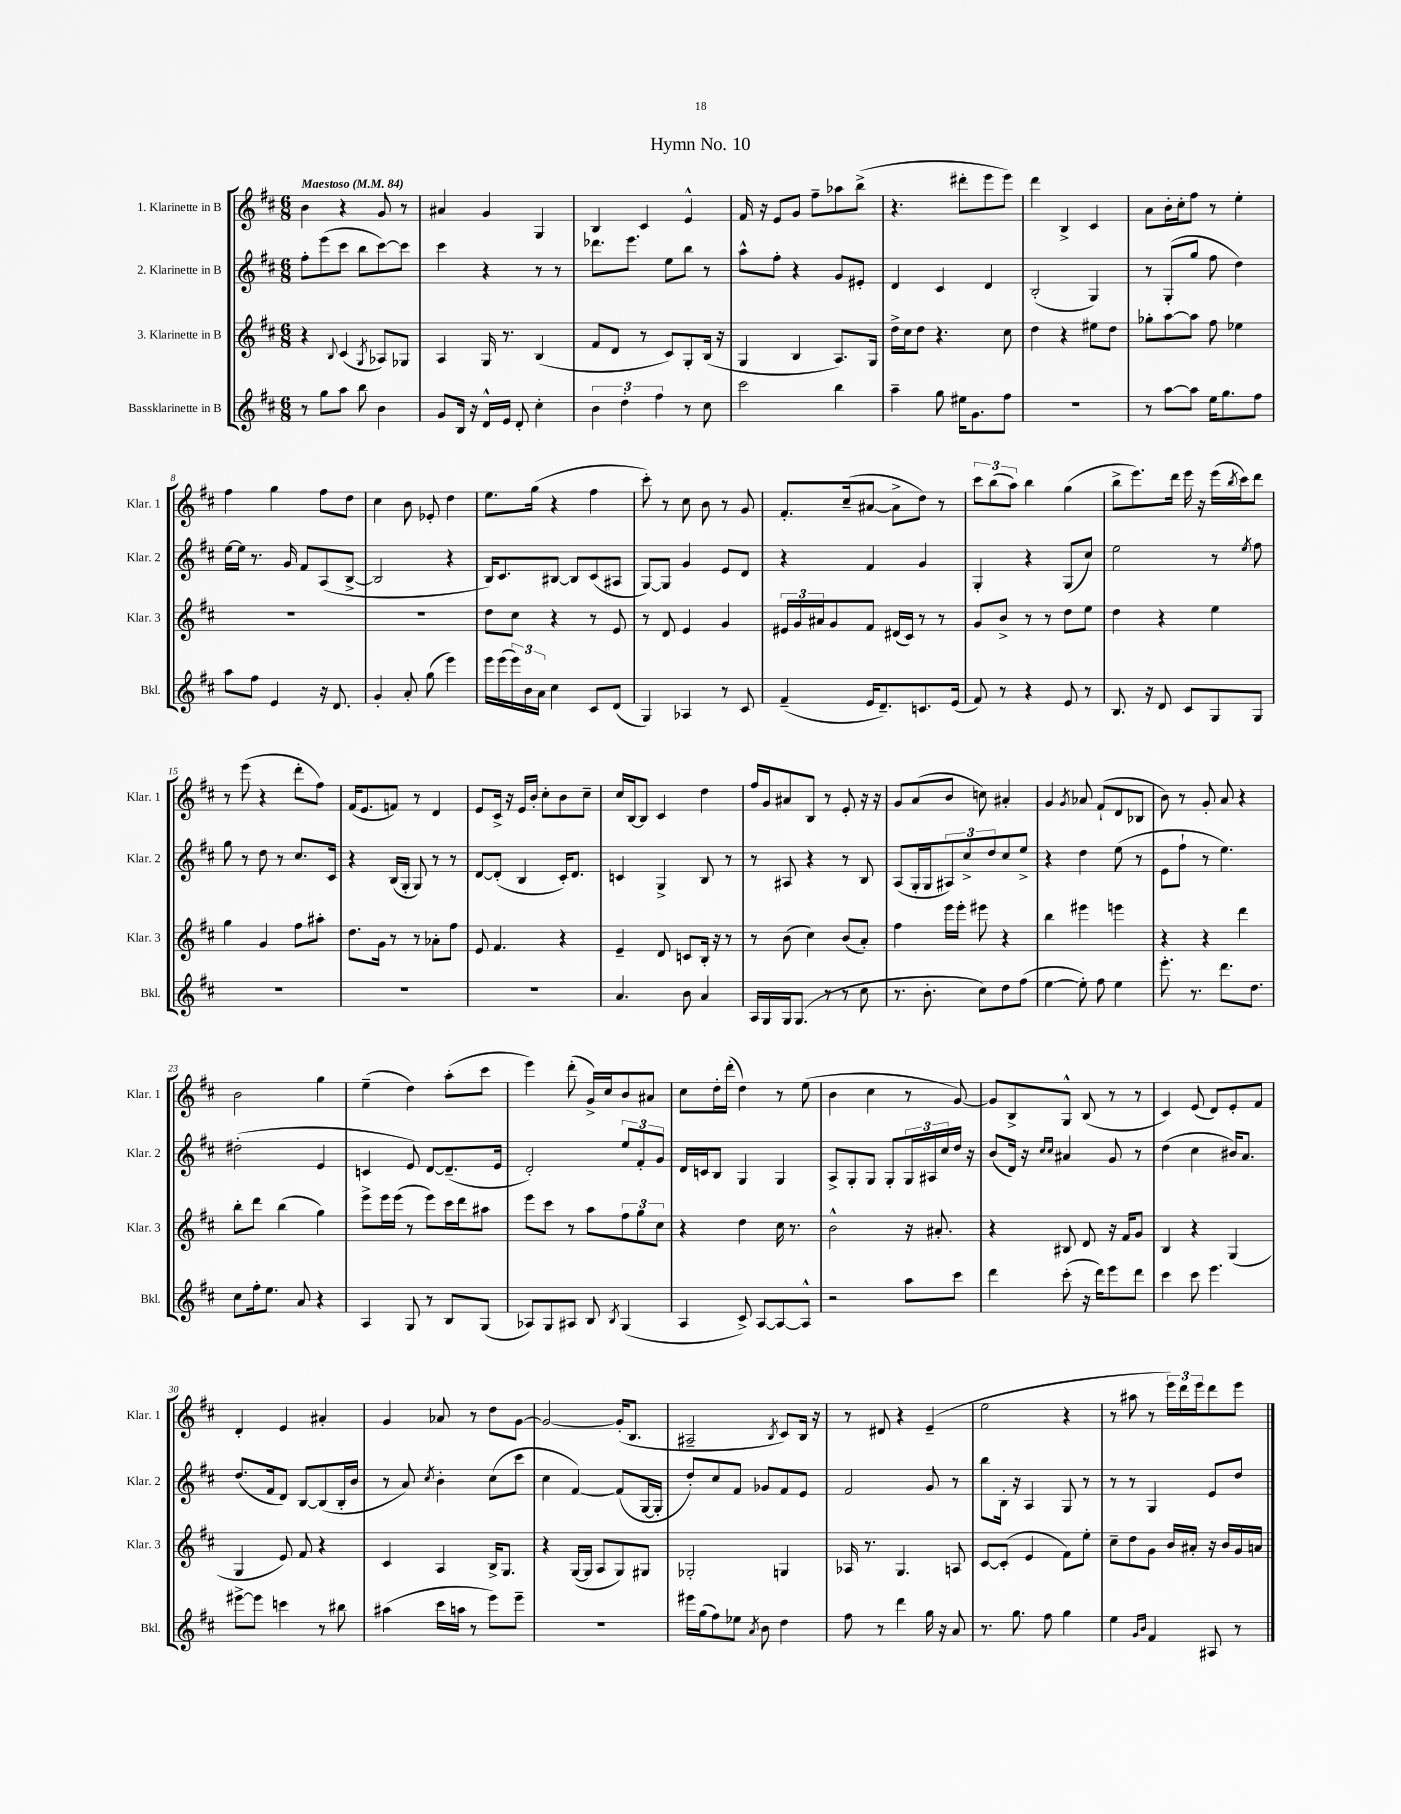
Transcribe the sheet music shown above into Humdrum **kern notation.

**kern	**kern	**kern	**kern
*staff4	*staff3	*staff2	*staff1
*clefG2	*clefG2	*clefG2	*clefG2
*k[f#c#]	*k[f#c#]	*k[f#c#]	*k[f#c#]
*M6/8	*M6/8	*M6/8	*M6/8
*MM84	*MM84	*MM84	*MM84
8r	4r	8ff#'	4b
8gg	.	(8eee	.
.	8qqB	.	.
8aa	(4c#	8ccc#	4r
8bb	.	8bb	.
.	8qG	.	.
4b	8A-)	[8ccc#)	8g
.	8G-	8ccc#]	8r
=	=	=	=
8g	4A	4ccc#	4a#
16B	.	.	.
16r	.	.	.
16d^^	16G	4r	4g
16e	8.r	.	.
8d'	.	.	.
4cc#'	(4B	8r	4G
.	.	8r	.
=	=	=	=
6b	8f#	8.ddd-	4B
.	8d	.	.
6dd'	.	.	.
.	.	8.eee	.
.	8r	.	4c#
6ff#	.	.	.
.	8c#)	8ee	.
8r	8G'	8bb	4e^^
8cc#	(16B	8r	.
.	16r	.	.
=	=	=	=
2ccc#	4G	8aa^^	16f#
.	.	.	16r
.	.	8ff#'	8e
.	4B	4r	8g
.	.	.	8ff#~
4bb	8.A)	8g	8aa-
.	.	8e#'	(8bb^
.	16G	.	.
=	=	=	=
4aa~	16dd^	4d	4.r
.	16cc#	.	.
.	8dd	.	.
8gg	4.r	4c#	.
16ee#	.	.	8ddd#'
8.g	.	.	.
.	.	4d	8eee
8ff#	8cc#	.	8eee)
=	=	=	=
2.r	4dd	(2B'	4ddd
.	4r	.	4B^
.	8ee#	4G)	4c#
.	8dd	.	.
=	=	=	=
8r	8gg-'	8r	8a
[8aa	[8aa	(8G'	16b'
.	.	.	16cc#'
8aa]	8aa]	8gg	8ff#
16ee	8ff#	8ff#	8r
8.gg	.	.	.
.	4ee-	4dd)	4ee'
8ff#	.	.	.
=	=	=	=
8aa	2.r	[16ee	4ff#
.	.	16ee]	.
8ff#	.	8.r	.
4e	.	.	4gg
.	.	16g	.
.	.	8f#	.
16r	.	(8A	8ff#
8.d	.	.	.
.	.	[8B^	8dd
=	=	=	=
4g'	2.r	2B]	4cc#
8a'	.	.	8b
(8gg	.	.	8e-'
4eee)	.	4r	4dd
=	=	=	=
16eee	8dd	16B)	8.ee
(16eee	.	8.c#	.
24eee)	8cc#	.	.
24b	.	.	.
.	.	.	(16gg
24a	.	.	.
4cc#	4r	[8B#	4r
.	.	8B#]	.
8c#	8r	(8c#	4ff#
(8d	8e	8A#	.
=	=	=	=
4G)	8r	[8G)	8ccc#')
.	8d	8G]	8r
4A-	4e	4g	8cc#
.	.	.	8b
8r	4g	8e	8r
8c#	.	8d	8g
=	=	=	=
(4f#~	24e#	4r	8.f#'
.	24g	.	.
.	24a#	.	.
.	8g	.	.
.	.	.	(16cc#~
16e	8f#	4f#	[8a#
8.d~)	.	.	.
.	(16d#	.	8a#^]
.	16c#)	.	.
8.c	8r	4g	8dd)
.	8r	.	8r
(16e	.	.	.
=	=	=	=
8f#)	8g	4G'	12ccc#
.	.	.	(12bb
8r	8b^	.	.
.	.	.	12aa)
4r	8r	4r	4bb
.	8r	.	.
8e	8dd	(8G	(4gg
8r	8ee	8cc#)	.
=	=	=	=
8.B	4dd	2ee	8bb^
.	.	.	8.eee)
16r	.	.	.
8d	4r	.	.
.	.	.	16ddd
8c#	.	.	16eee
.	.	.	16r
8G	4ee	8r	(16eee
.	.	.	8qbb
.	.	.	16ccc#)
.	.	8qee	.
8G	.	8ff#	8ddd
=	=	=	=
2.r	4gg	8gg	8r
.	.	8r	(8eee
.	4g	8dd	4r
.	.	8r	.
.	8ff#	8.cc#	8ddd'
.	8aa#'	.	8ff#)
.	.	16c#	.
=	=	=	=
2.r	8.dd	4r	(16f#
.	.	.	8.e
.	16g	.	.
.	8r	(16B	8f)
.	.	16G'	.
.	8r	8G)	8r
.	8a-'	8r	4d
.	8ff#	8r	.
=	=	=	=
2.r	8e	[8d	8e
.	4.f#	(8d']	16c#^
.	.	.	16r
.	.	4B	16e
.	.	.	16b'
.	.	.	8cc#'
.	4r	16c#')	8b
.	.	8.d	.
.	.	.	8cc#~
=	=	=	=
4.a	4e~	4c	16cc#
.	.	.	[16B
.	.	.	8B]
.	8d	4G^	4c#
8b	8c	.	.
4a	16B'	8B	4dd
.	16r	.	.
.	8r	8r	.
=	=	=	=
16A	8r	8r	16ff#
16G	.	.	16g
16G	(8b	8A#	8a#
(8.G	.	.	.
.	4cc#)	4r	8B
8r	.	.	8r
8r	(8b	8r	8e'
8cc#	8a')	8B	16r
.	.	.	16r
=	=	=	=
8.r	4ff#	(8A	8g
.	.	16G'	(8a
8.b'	.	16G	.
.	16eee	12A#)	8b
.	16eee'	.	.
.	.	12cc#^	.
8cc#)	8eee#	.	8cc)
.	.	12dd	.
8dd	4r	8cc#	4a#'
(8ff#	.	8ee^	.
=	=	=	=
[4ee	4bb	4r	4g
.	.	.	8qg
8ee'])	4eee#	4dd	8a-
8ff#	.	.	(8f#`
4ee	4eee	(8ee	8d
.	.	8r	8B-
=	=	=	=
8.eee'	4r	8e	8b)
.	.	8ff#`	8r
8.r	.	.	.
.	4r	8r	8g'
8.ddd	.	4.ee)	8a
.	4ddd	.	4r
8.dd	.	.	.
=	=	=	=
8cc#	8bb'	(2dd#'	2b
16ff#'	8ddd	.	.
8.ee	.	.	.
.	(4bb	.	.
8a	.	.	.
4r	4gg)	4e	4gg
=	=	=	=
4A	8eee^	4c	(4ee~
.	16eee	.	.
.	(16eee	.	.
8G	8r	8e)	4dd)
8r	8eee)	[8d	.
8B	16ccc#	(8.d~]	(8aa'
.	16ddd	.	.
(8G	8aa#	.	8ccc#
.	.	16e	.
=	=	=	=
8A-)	8eee	2d')	4eee)
8G	8ccc#	.	.
8A#	8r	.	(8ddd'
8B	8aa	.	16g^)
.	.	.	16cc#
8qB	.	.	.
(4G	12ff#	12ee	8b
.	12gg	12f#'	.
.	.	.	8a#
.	12cc#	12g	.
=	=	=	=
4A	4r	16d	8cc#
.	.	16c	.
.	.	8B	16dd'
.	.	.	(16ddd'
8c#^)	4dd	4G	4dd)
[8A	.	.	.
8A_	16cc#	4G	8r
.	8.r	.	.
8A^^]	.	.	(8ee
=	=	=	=
2r	2b^^	8A^	4b
.	.	8G'	.
.	.	8G	4cc#
.	.	8G'	.
8aa	16r	24G	8r
.	.	24A#	.
.	8.a#'	.	.
.	.	24cc#	.
8ccc#	.	16dd	[8g)
.	.	16r	.
=	=	=	=
4ddd	4r	(8b	8g]
.	.	16d)	8B^
.	.	16r	.
.	.	16qqcc#	.
.	.	16qqcc#	.
(8ccc#'	8B#	4a#	8G^^
16r	8d	.	(8B
16ddd)	.	.	.
8eee	16r	8g	8r
.	16f#	.	.
8ddd	8g	8r	8r
=	=	=	=
4ccc#	4B	(4dd	4c#)
8ccc#	4r	4cc#	(8e
4.eee	.	.	8d)
.	(4G	16b#)	8e'
.	.	8.a	.
.	.	.	8f#
=	=	=	=
[8eee#^	4G	(8.dd	4d'
8eee#]	.	.	.
.	.	16f#	.
4ccc	8e)	8d)	4e
.	8f#	[8B	.
8r	4r	(8B]	4a#'
8bb#	.	16B'	.
.	.	16b	.
=	=	=	=
(4aa#	4c#	8r	4g
.	.	8a)	.
.	.	8qcc#	.
16ccc#	4A	4b'	8a-
16aa	.	.	.
8r	.	.	8r
8eee)	16B^	(8cc#	8dd
.	8.G	.	.
8eee~	.	8ccc#	[8g
=	=	=	=
2.r	4r	4cc#	2g_
.	([16G	[4f#)	.
.	16G]	.	.
.	8A	.	.
.	8G)	(8f#]	(16g']
.	.	.	8.B
.	8G#	[16G	.
.	.	16G']	.
=	=	=	=
16eee#	2G-'	8dd')	2A#~
(16gg	.	.	.
8ff#)	.	8cc#	.
8ee-	.	8f#	.
8qa	.	.	.
8b	.	8g-	.
.	.	.	8qB
4dd	4G	8f#	8c#)
.	.	8e	16B
.	.	.	16r
=	=	=	=
8ff#	16A-	2f#	8r
.	8.r	.	.
8r	.	.	8d#
4ddd	4.G	.	4r
16gg	.	8g	(4e~
16r	.	.	.
8a	8A	8r	.
=	=	=	=
8.r	[8c#	8bb	2ee
.	(8c#']	16B'	.
8.gg	.	16r	.
.	4e	4A	.
8ff#	.	.	.
4gg	8f#)	8G	4r
.	8ee'	8r	.
=	=	=	=
4ee	8cc#~	8r	8r
.	8dd	8r	8aa#
16qqg	.	.	.
16qqb	.	.	.
4f#	8g	4G	8r
.	16b	.	24eee)
.	.	.	24ddd
.	16a#'	.	.
.	.	.	24eee
8A#	16r	8e	8ddd
.	16b	.	.
8r	16g	8dd	8eee
.	16a	.	.
==	==	==	==
*-	*-	*-	*-
